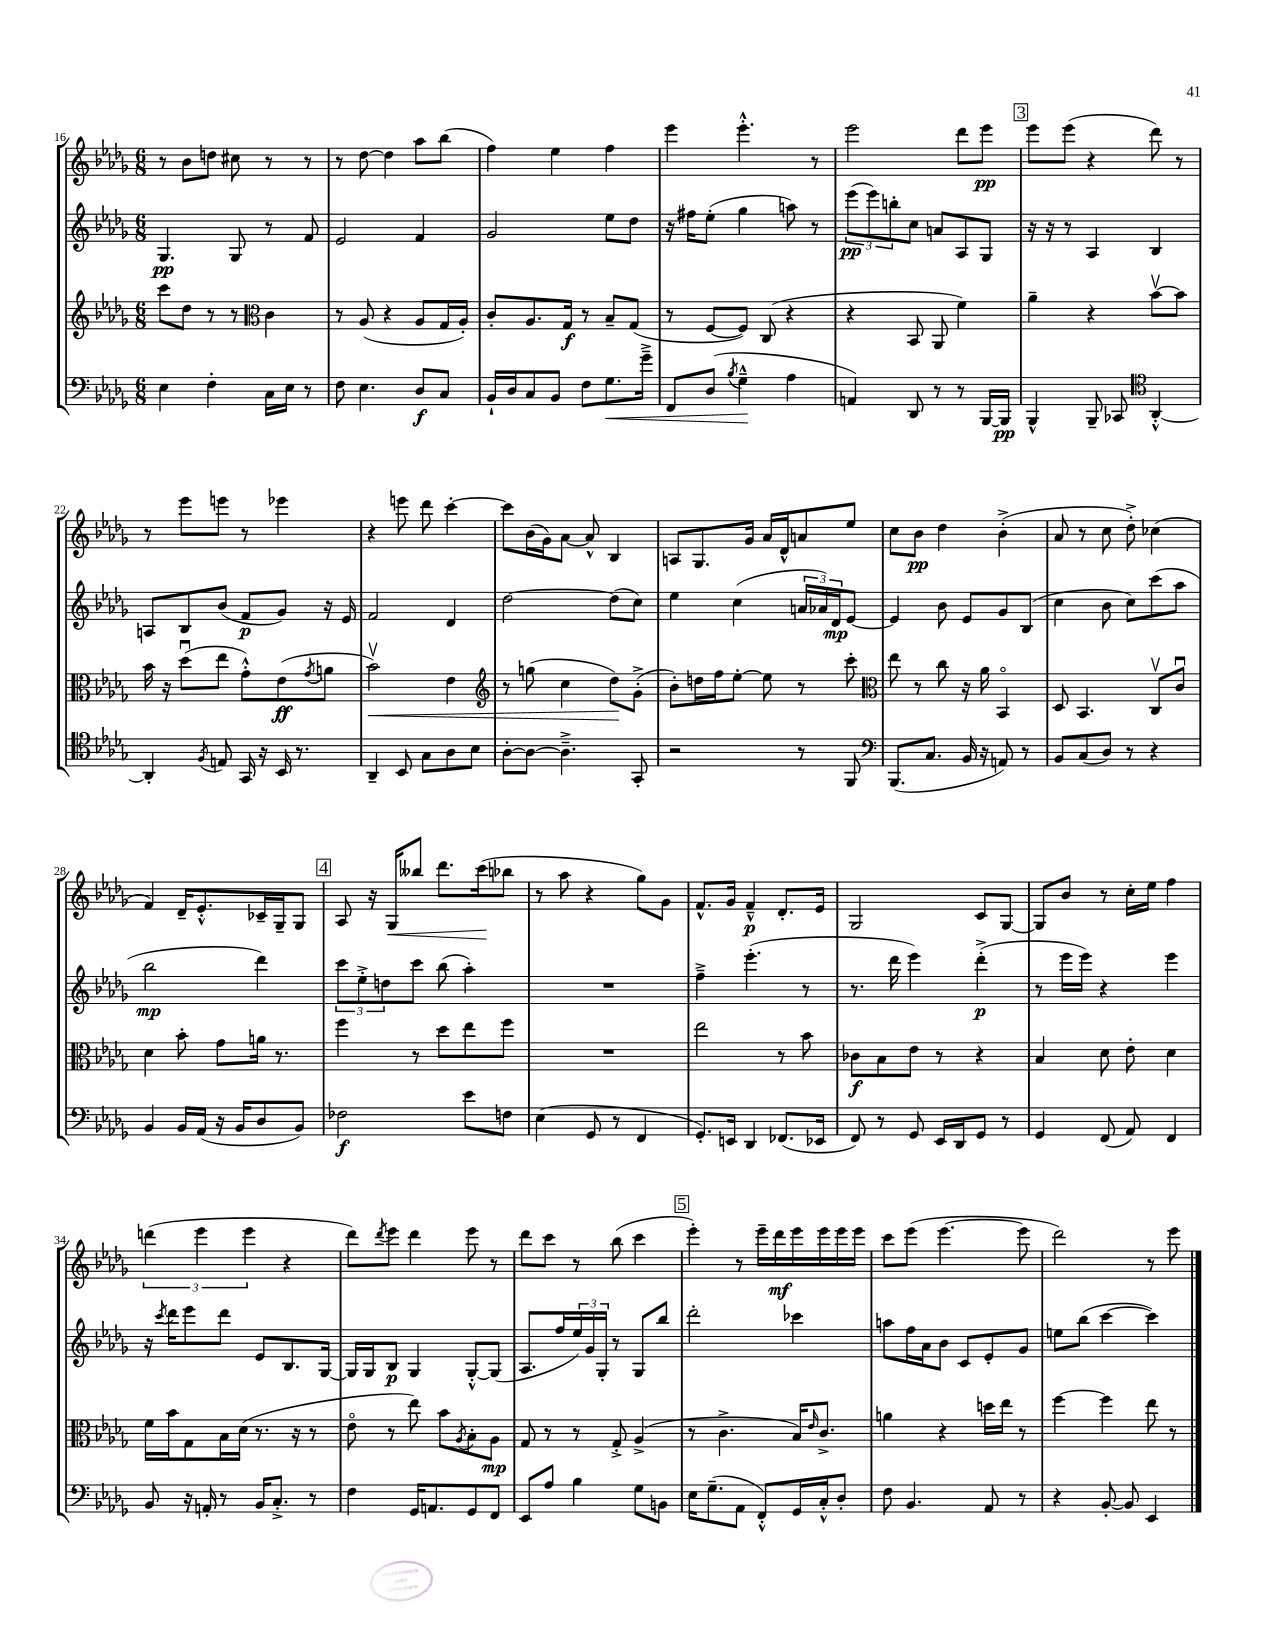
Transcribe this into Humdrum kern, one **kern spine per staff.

**kern	**dynam	**kern	**dynam	**kern	**dynam	**kern	**dynam
*part4	*part4	*part3	*part3	*part2	*part2	*part1	*part1
*staff4	*staff4	*staff3	*staff3	*staff2	*staff2	*staff1	*staff1
*clefF4	*	*clefG2	*	*clefG2	*	*clefG2	*
*k[b-e-a-d-g-]	*	*k[b-e-a-d-g-]	*	*k[b-e-a-d-g-]	*	*k[b-e-a-d-g-]	*
*M6/8	*	*M6/8	*	*M6/8	*	*M6/8	*
=16	=16	=16	=16	=16	=16	=16	=16
4E-\	.	8ccc\L	.	4.G-/	pp	8r	.
.	.	8dd-\J	.	.	.	8b-\L	.
4F'\	.	8r	.	.	.	8ddn\J	.
.	.	8r	.	8G-/	.	8cc#X\	.
*	*	*clefC3	*	*	*	*	*
16C\LL	.	4c\	.	8r	.	8r	.
16E-\JJ	.	.	.	.	.	.	.
8r	.	.	.	8f/	.	8r	.
=17	=17	=17	=17	=17	=17	=17	=17
8F\	.	8r	.	2e-/	.	8r	.
4.E-\	.	(8A-/	.	.	.	[8dd-\	.
.	.	4r	.	.	.	4dd-\]	.
8D-/L	f	8A-/L	.	4f/	.	8aa-\L	.
8C/J	.	16G-/L	.	.	.	(8bb-\J	.
.	.	16A-'/JJ)	.	.	.	.	.
=18	=18	=18	=18	=18	=18	=18	=18
16BB-`/LL	.	8c'/L	.	2g-/	.	4ff\)	.
16D-/J	.	.	.	.	.	.	.
8C/	.	8.A-/	.	.	.	.	.
8BB-/J	.	.	.	.	.	4ee-\	.
.	.	16G-/Jk	f	.	.	.	.
8F\L	.	8r	.	.	.	.	.
!	!LO:HP:b	!	!	!	!	!	!
8.G-\	<	8B-~/L	.	8ee-\L	.	4ff\	.
.	.	(8G-/J	.	8dd-\J	.	.	.
16g-~^\Jk	.	.	.	.	.	.	.
=19	=19	=19	=19	=19	=19	=19	=19
8FF/L	.	8r	.	16r	.	4eee-\	.
.	.	.	.	16ff#X\KL	.	.	.
(8D-/J	.	[8F/L	.	(8ee-'\J	.	.	.
8qB-/	.	.	.	.	.	.	.
4G-~^^\	.	8F/J])	.	4gg-\	.	4.eee-'^^\	.
.	.	(8C/	.	.	.	.	.
4A-\	[	4r	.	8aan\)	.	.	.
.	.	.	.	8r	.	8r	.
=20	=20	=20	=20	=20	=20	=20	=20
4AAn/)	.	4r	.	(12eee-\L	pp	2eee-\	.
.	.	.	.	12eee-\)	.	.	.
.	.	.	.	12bbn'\	.	.	.
8DD-/	.	8BB-/	.	8cc\J	.	.	.
8r	.	8AA-/	.	8an/L	.	.	.
8r	.	4f\)	.	8A-/	.	8ddd-\L	.
[16BBB-/LL	.	.	.	8G-/J	.	8eee-\J	pp
16BBB-/JJ]	pp	.	.	.	.	.	.
!!LO:REH:place=s1:t=3
=21	=21	=21	=21	=21	=21	=21	=21
4BBB-^^/	.	4a-~\	.	16r	.	8eee-\L	.
.	.	.	.	16r	.	.	.
.	.	.	.	8r	.	(8eee-\J	.
8BBB-~/	.	4r	.	4A-/	.	4r	.
8CC-X/	.	.	.	.	.	.	.
*clefC4	*	*	*	*	*	*	*
[4AA-'^^/	.	[8b-v\L	.	4B-/	.	8ddd-\)	.
.	.	8b-\J]	.	.	.	8r	.
!!LO:LB:g=z
=22	=22	=22	=22	=22	=22	=22	=22
4AA-'/]	.	16b-\	.	8An/L	.	8r	.
.	.	16r	.	.	.	.	.
.	.	(8dd-u\L	.	8B-/	.	8eee-\L	.
8qF/	.	.	.	.	.	.	.
8En/	.	8ee-\J	.	(8b-/J	.	8eeen\J	.
16GG-/	.	8g-'^^\L)	.	8f/L	p	8r	.
16r	.	.	.	.	.	.	.
16BB-/	.	(8e-\	ff	8g-/J)	.	4eee-X\	.
8.r	.	.	.	.	.	.	.
.	.	8qg-/	.	.	.	.	.
.	.	8an\J	.	16r	.	.	.
.	.	.	.	16e-/	.	.	.
=23	=23	=23	=23	=23	=23	=23	=23
!	!	!	!LO:HP:b	!	!	!	!
4AA-~/	.	2b-v\)	<	2f/	.	4r	.
8BB-/	.	.	.	.	.	8eeen\	.
8G-\L	.	.	.	.	.	8ddd-\	.
8A-\	.	4e-\	.	4d-/	.	[4ccc'\	.
8B-\J	.	.	.	.	.	.	.
=24	=24	=24	=24	=24	=24	=24	=24
*	*	*clefG2	*	*	*	*	*
[8A-'\L	.	8r	.	[2dd-\	.	8ccc\L]	.
8A-\J_	.	(8ggn\	.	.	.	(16b-\L	.
.	.	.	.	.	.	16g-\J)	.
4.A-~^\]	.	4cc\	.	.	.	[8a-\J	.
.	.	.	.	.	.	8a-^^/]	.
.	.	8dd-\L)	.	(8dd-\L]	.	4B-/	.
8GG-'/	.	(8g-'^\J	[	8cc\J)	.	.	.
=25	=25	=25	=25	=25	=25	=25	=25
2r	.	8b-'\L)	.	4ee-\	.	8An/L	.
.	.	16ddn\L	.	.	.	8.G-/	.
.	.	16ff\J	.	.	.	.	.
.	.	[8ee-'\J	.	(4cc\	.	.	.
.	.	.	.	.	.	16g-/Jk	.
.	.	8ee-\]	.	.	.	16a-/LL	.
.	.	.	.	.	.	16d-^^/J	.
8r	.	8r	.	24an/LL	.	8an/	.
.	.	.	.	24a-X/)	.	.	.
.	.	.	.	24d-/J	mp	.	.
8FF/	.	8ccc'\	.	[8e-/J	.	8ee-/J	.
=26	=26	=26	=26	=26	=26	=26	=26
*clefF4	*	*clefC3	*	*	*	*	*
(8.BBB-/L	.	8ee-\	.	4e-/]	.	8cc\L	.
.	.	8r	.	.	.	8b-\J	pp
8.C/J	.	.	.	.	.	.	.
.	.	8cc\	.	8b-\	.	4dd-\	.
16BB-/	.	16r	.	8e-/L	.	.	.
16r	.	16a-\	.	.	.	.	.
8AAn/)	.	4BB-/	.	8g-/	.	(4b-'^\	.
8r	.	.	.	(8B-/J	.	.	.
=27	=27	=27	=27	=27	=27	=27	=27
8BB-/L	.	8D-/	.	4cc\	.	8a-/	.
(8C/	.	4.BB-/	.	.	.	8r	.
8D-/J)	.	.	.	8b-\	.	8cc\	.
8r	.	.	.	8cc\L)	.	8dd-'^\)	.
4r	.	8Cv/L	.	(8ccc\	.	(4cc-X\	.
.	.	8cu/J	.	8aa-\J	.	.	.
!!LO:LB:g=z
=28	=28	=28	=28	=28	=28	=28	=28
4BB-/	.	4d-\	.	2bb-\	mp	4f/)	.
16BB-/LL	.	8b-'\	.	.	.	16d-~/KL	.
(16AA-/JJ	.	.	.	.	.	8.e-'^^/	.
16r	.	8g-\L	.	.	.	.	.
16BB-/KL	.	.	.	.	.	.	.
8D-/	.	16an\Jk	.	4ddd-\)	.	16c-X~/L	.
.	.	8.r	.	.	.	16G-~/J	.
8BB-/J)	.	.	.	.	.	8G-/J	.
!!LO:REH:place=s1:t=4
=29	=29	=29	=29	=29	=29	=29	=29
2F-X\	f	4ff\	.	12ccc\L	.	8A-/	.
.	.	.	.	12ee-'^\	.	.	.
.	.	.	.	.	.	16r	.
.	.	.	.	12ddn\	.	.	.
!	!	!	!	!	!	!	!LO:HP:b
.	.	.	.	.	.	16G-/KL	<
.	.	8r	.	8ccc\J	.	8bb--X/J	.
.	.	8dd-\L	.	(8bb-\	.	8.ddd-\L	.
8e-\L	.	8ee-\	.	4aa-'\)	.	.	.
.	.	.	.	.	.	(16ccc\k	.
8Fn\J	.	8ff\J	.	.	.	8bb-X\J	[
=30	=30	=30	=30	=30	=30	=30	=30
(4E-\	.	2.r	.	2.r	.	8r	.
.	.	.	.	.	.	8aa-\	.
8GG-/	.	.	.	.	.	4r	.
8r	.	.	.	.	.	.	.
4FF/	.	.	.	.	.	8gg-\L)	.
.	.	.	.	.	.	8g-\J	.
=31	=31	=31	=31	=31	=31	=31	=31
8.GG-'/L)	.	2ee-\	.	4ff~^\	.	8.f^^/L	.
16EEn/Jk	.	.	.	.	.	16g-/Jk	.
4DD-/	.	.	.	(4.eee-'\	.	4f~^^/	p
(8.FF-X/L	.	8r	.	.	.	8.d-'/L	.
.	.	8b-\	.	8r	.	.	.
16EE-X/Jk	.	.	.	.	.	16e-/Jk	.
=32	=32	=32	=32	=32	=32	=32	=32
8FF/)	.	8c-X\L	f	8.r	.	2G-/	.
8r	.	8B-\	.	.	.	.	.
.	.	.	.	16ddd-\	.	.	.
8GG-/	.	8e-\J	.	4eee-\)	.	.	.
16EE-/LL	.	8r	.	.	.	.	.
16DD-/J	.	.	.	.	.	.	.
8GG-/J	.	4r	.	(4ddd-'^\	p	8c/L	.
8r	.	.	.	.	.	[8G-/J	.
=33	=33	=33	=33	=33	=33	=33	=33
4GG-/	.	4B-/	.	8r	.	8G-/L]	.
.	.	.	.	16eee-\LL	.	8b-/J	.
.	.	.	.	16eee-\JJ)	.	.	.
(8FF/	.	8d-\	.	4r	.	8r	.
8AA-/)	.	8e-'\	.	.	.	16cc'\LL	.
.	.	.	.	.	.	16ee-\JJ	.
4FF/	.	4d-\	.	4eee-\	.	4ff\	.
!!LO:LB:g=z
=34	=34	=34	=34	=34	=34	=34	=34
8BB-/	.	16f\LL	.	16r	.	(6dddn\	.
.	.	.	.	8qccc/	.	.	.
.	.	16b-\J	.	16ddd-\KL	.	.	.
16r	.	8G-\	.	8eee-\	.	.	.
.	.	.	.	.	.	6eee-\	.
16AAn'/	.	.	.	.	.	.	.
8r	.	16B-\L	.	8ddd-\J	.	.	.
.	.	(16d-\JJ	.	.	.	.	.
.	.	.	.	.	.	6eee-\	.
16BB-/KL	.	8.r	.	8e-/L	.	.	.
8.C'^/J	.	.	.	.	.	.	.
.	.	.	.	8.B-/	.	4r	.
.	.	16r	.	.	.	.	.
8r	.	8r	.	.	.	.	.
.	.	.	.	[16G-/Jk	.	.	.
=35	=35	=35	=35	=35	=35	=35	=35
4F\	.	8e-\	.	16G-/LL]	.	8ddd-\L)	.
.	.	.	.	16G-/J	.	.	.
.	.	.	.	.	.	8qddd-/	.
.	.	8r	.	8B-/J	p	8eee-\J	.
16GG-/KL	.	8ee-\)	.	4G-/	.	4ddd-\	.
8.AAn/	.	.	.	.	.	.	.
.	.	8b-\L	.	.	.	.	.
.	.	8qA-/	.	.	.	.	.
8GG-/	.	8B-'\	.	[8G-'^^/L	.	8eee-\	.
8FF/J	.	8A-\J	mp	(8G-/J]	.	8r	.
=36	=36	=36	=36	=36	=36	=36	=36
8EE-/L	.	8G-/	.	8.A-/L	.	8ddd-\L	.
8A-/J	.	8r	.	.	.	8ccc\J	.
.	.	.	.	16ff/L	.	.	.
4B-\	.	8r	.	24ee-/)	.	8r	.
.	.	.	.	24g-/	.	.	.
.	.	.	.	24G-'/JJ	.	.	.
.	.	8G-'^/	.	8r	.	(8bb-\	.
8G-\L	.	(4A-^/	.	8G-/L	.	4ccc\	.
8BBn\J	.	.	.	8bb-/J	.	.	.
!!LO:REH:place=s1:t=5
=37	=37	=37	=37	=37	=37	=37	=37
16E-\KL	.	8r	.	2ddd-'\	.	4eee-'\)	.
(8.G-~\	.	.	.	.	.	.	.
.	.	4.c^\	.	.	.	.	.
8AA-\J	.	.	.	.	.	8r	.
8FF'^^/L)	.	.	.	.	.	16eee-~\LL	.
.	.	.	.	.	.	16ddd-\	mf
16GG-/L	.	16B-/KL)	.	4ccc-X\	.	16eee-\	.
.	.	16qqe-/	.	.	.	.	.
16C'^^/J	.	8.c^/J	.	.	.	16eee-\	.
8D-'/J	.	.	.	.	.	16eee-\	.
.	.	.	.	.	.	16eee-\JJ	.
=38	=38	=38	=38	=38	=38	=38	=38
8F\	.	4an\	.	8aan\L	.	8ccc\L	.
4.BB-/	.	.	.	16ff\L	.	(8eee-\J	.
.	.	.	.	16a-\J	.	.	.
.	.	4r	.	8b-\J	.	[4.eee-\	.
.	.	.	.	8c/L	.	.	.
8AA-/	.	16ddn\LL	.	8e-'/	.	.	.
.	.	16ee-\JJ	.	.	.	.	.
8r	.	8r	.	8g-/J	.	8eee-\]	.
=39	=39	=39	=39	=39	=39	=39	=39
4r	.	[4ff\	.	8een\L	.	2ddd-\)	.
.	.	.	.	(8bb-\J	.	.	.
[8BB-'/	.	4ff\]	.	[4ccc\	.	.	.
8BB-/]	.	.	.	.	.	.	.
4EE-/	.	8ee-\	.	4ccc\])	.	8r	.
.	.	8r	.	.	.	8eee-\	.
==	==	==	==	==	==	==	==
*-	*-	*-	*-	*-	*-	*-	*-
